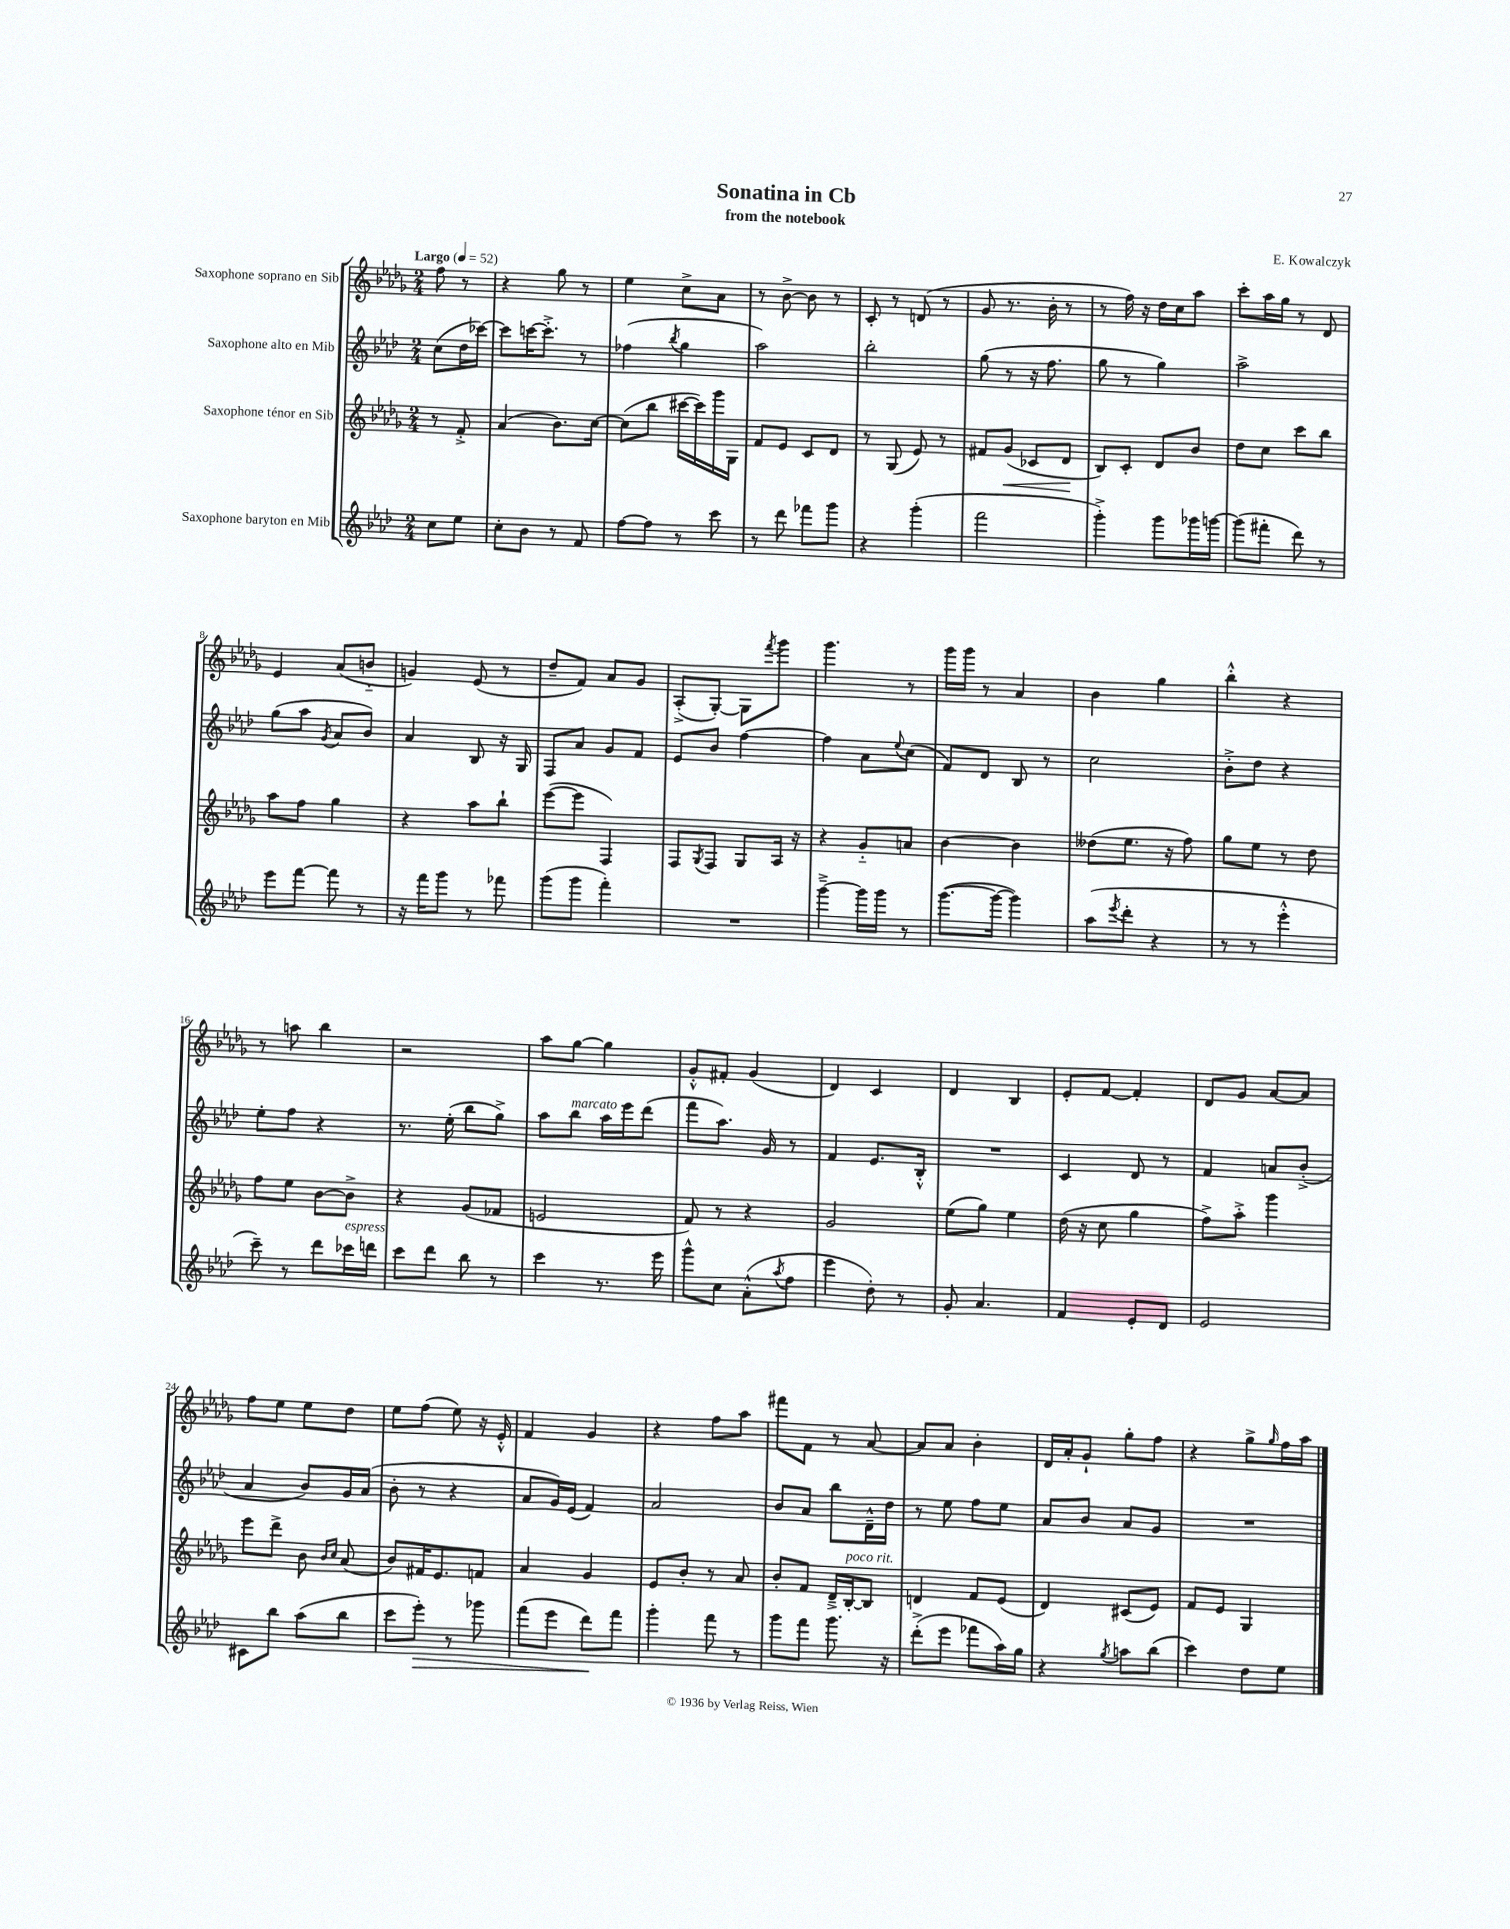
\header { title = "Sonatina in Cb" composer = "E. Kowalczyk" subtitle = "from the notebook" }
<<
\new StaffGroup <<
\new Staff = "s0" \with { instrumentName = "Saxophone soprano en Sib" } {
    \clef treble \key des \major \numericTimeSignature \time 2/4 \partial 4 \tempo "Largo" 4 = 52
    f''8 r8 |
    r4 ges''8 r8 |
    ees''4 c''8-> aes'8 |
    r8 bes'8~-> bes'8 r8 |
    c'8-. r8 d'8( r8 |
    ges'8 r8. bes'16-. r8 |
    r8 f''16) r16 des''16 c''16 aes''8 |
    c'''8-. aes''16 ges''16 r8 des'8 |
    ees'4 aes'8( b'8-_ |
    g'4) ees'8( r8 |
    des''8-- f'8) aes'8 ges'8 |
    aes8-.->( ges8~-.) ges8 \acciaccatura { f'''8 } ges'''8 |
    ges'''4. r8 |
    ges'''16 ges'''16 r8 aes'4 |
    bes'4 ges''4 |
    bes''4-.-^ r4 |
    r8 a''8 bes''4 |
    r2 |
    aes''8 ges''8~ ges''4 |
    ges'8-.-^ fis'8-. ges'4( |
    des'4) c'4 |
    des'4 bes4 |
    ees'8-. f'8~ f'4-. |
    des'8 ges'8 aes'8~ aes'8 |
    f''8 ees''8 ees''8 des''8 |
    ees''8 f''8( ees''8) r16 ees'16-.-^ |
    f'4 ges'4 |
    r4 f''8 aes''8 |
    fis'''8 f'8 r8 aes'8~ |
    aes'8 aes'8 bes'4-. |
    des'16 aes'16-. ges'8-! ges''8-. f''8 |
    r4 ges''8-> \grace { ges''16 } f''16 aes''16 \bar "|." |
}
\new Staff = "s1" \with { instrumentName = "Saxophone alto en Mib" } {
    \clef treble \key aes \major \numericTimeSignature \time 2/4 \partial 4
    c''8( des''16 ces'''16~) |
    ces'''8 c'''16~ c'''8.-.-> r8 |
    fes''4( \acciaccatura { bes''8 } g''4 |
    aes''2) |
    bes''2-. |
    g''8( r8 r16 f''8. |
    g''8 r8 g''4) |
    aes''2-> |
    g''8( aes''8 \acciaccatura { g'8 } aes'8 bes'8) |
    aes'4 bes8 r16 g16 |
    f8 aes'8 g'8 f'8 |
    ees'8 bes'8 f''4~ |
    f''4 aes'8 \appoggiatura { ees''8 } c''8( |
    f'8) des'8 bes8 r8 |
    c''2 |
    bes'8-.-> des''8 r4 |
    ees''8-. f''8 r4 |
    r8. ees''16-.( bes''8 g''8->) |
    aes''8 bes''8^\markup { \italic "marcato" } aes''16 ees'''16 des'''8( |
    f'''8 aes''8.) g'16 r8 |
    f'4 ees'8. bes16-.-^ |
    R2 |
    c'4 des'8 r8 |
    f'4 a'8 bes'8-.->( |
    aes'4 bes'8) g'16 aes'16( |
    bes'8-. r8 r4 |
    aes'8 g'16) ees'16( f'4) |
    aes'2 |
    bes'8 aes'8 bes''8 des'16---^ des''16 |
    r8 ees''8 f''8 ees''8 |
    aes'8 bes'8 aes'8 g'8 |
    R2 \bar "|." |
}
\new Staff = "s2" \with { instrumentName = "Saxophone ténor en Sib" } {
    \clef treble \key des \major \numericTimeSignature \time 2/4 \partial 4
    r8 f'8-.-> |
    aes'4( bes'8.) c''16~ |
    c''8( bes''8 cis'''16~ cis'''16) ges'''16 ges16 |
    f'8 ees'8 c'8 des'8 |
    r8 ges8( ees'8) r8 |
    fis'8 ges'8\<( ces'8 des'8\! |
    bes8) c'8-. des'8 bes'8 |
    des''8 c''8 c'''8 bes''8 |
    aes''8 f''8 ges''4 |
    r4 aes''8 bes''8-! |
    ees'''8~( ees'''8 f4) |
    f8 \acciaccatura { ges8 } f8 ges8 aes16 r16 |
    r4 ges'8-_ a'8 |
    bes'4~ bes'4 |
    deses''8( ees''8. r16 f''8) |
    ges''8 ees''8 r8 des''8 |
    f''8 ees''8 bes'8~ bes'8-> |
    r4 ges'8( fes'8 |
    e'2 |
    f'8) r8 r4 |
    ges'2 |
    ees''8( ges''8) ees''4 |
    des''16( r16 c''8 ges''4 |
    f''8->) aes''8-.-> ges'''4 |
    ees'''8 des'''8-> bes'8 \grace { bes'16 c''16 } aes'8( |
    bes'8) fis'16 ees'8. f'8 |
    aes'4 ges'4 |
    ees'8 bes'8-. r8 aes'8 |
    bes'8-. f'8 des'16---> bes16~-.^\markup { \italic "poco rit." } bes8 |
    d'4 f'8 ees'8( |
    des'4) cis'8( ees'8) |
    f'8 ees'8 ges4 \bar "|." |
}
\new Staff = "s3" \with { instrumentName = "Saxophone baryton en Mib" } {
    \clef treble \key aes \major \numericTimeSignature \time 2/4 \partial 4
    c''8 ees''8 |
    c''8-. bes'8 r8 f'8 |
    f''8~ f''8 r8 c'''8 |
    r8 des'''8 fes'''8 g'''8 |
    r4 g'''4-.( |
    f'''2 |
    g'''4-.->) g'''8 ges'''16 g'''16~ |
    g'''8( fis'''8-. des'''8) r8 |
    ees'''8 f'''8~ f'''8 r8 |
    r16 f'''16 g'''8 r8 fes'''8 |
    g'''8( g'''8 f'''4-.) |
    R2 |
    g'''4~---> g'''16 g'''16 r8 |
    g'''8.~( g'''16~ g'''4) |
    aes''8( \acciaccatura { ees'''8 } des'''8-. r4 |
    r8 r8 ees'''4-.-^ |
    c'''8--) r8 des'''8 ces'''16^\markup { \italic "espress." } d'''16 |
    c'''8 des'''8 bes''8 r8 |
    c'''4 r8. ees'''16 |
    g'''8-^ c''8 aes'8-.-^( \acciaccatura { aes''8 } f''8 |
    ees'''4 des''8-.) r8 |
    g'8-. aes'4. |
    f'4 ees'8-. des'8 |
    ees'2 |
    cis'8 bes''8 aes''8( bes''8 |
    c'''8 ees'''8-.\>) r8 ges'''8 |
    f'''8( ees'''8 des'''8\!) f'''8 |
    g'''4-. f'''8 r8 |
    g'''8 f'''8 g'''8. r16 |
    des'''8-.->( ees'''8 fes'''8 aes''16) g''16 |
    r4 \acciaccatura { g''8 } a''8 bes''8( |
    c'''4) des''8 ees''8 \bar "|." |
}
>>
>>
